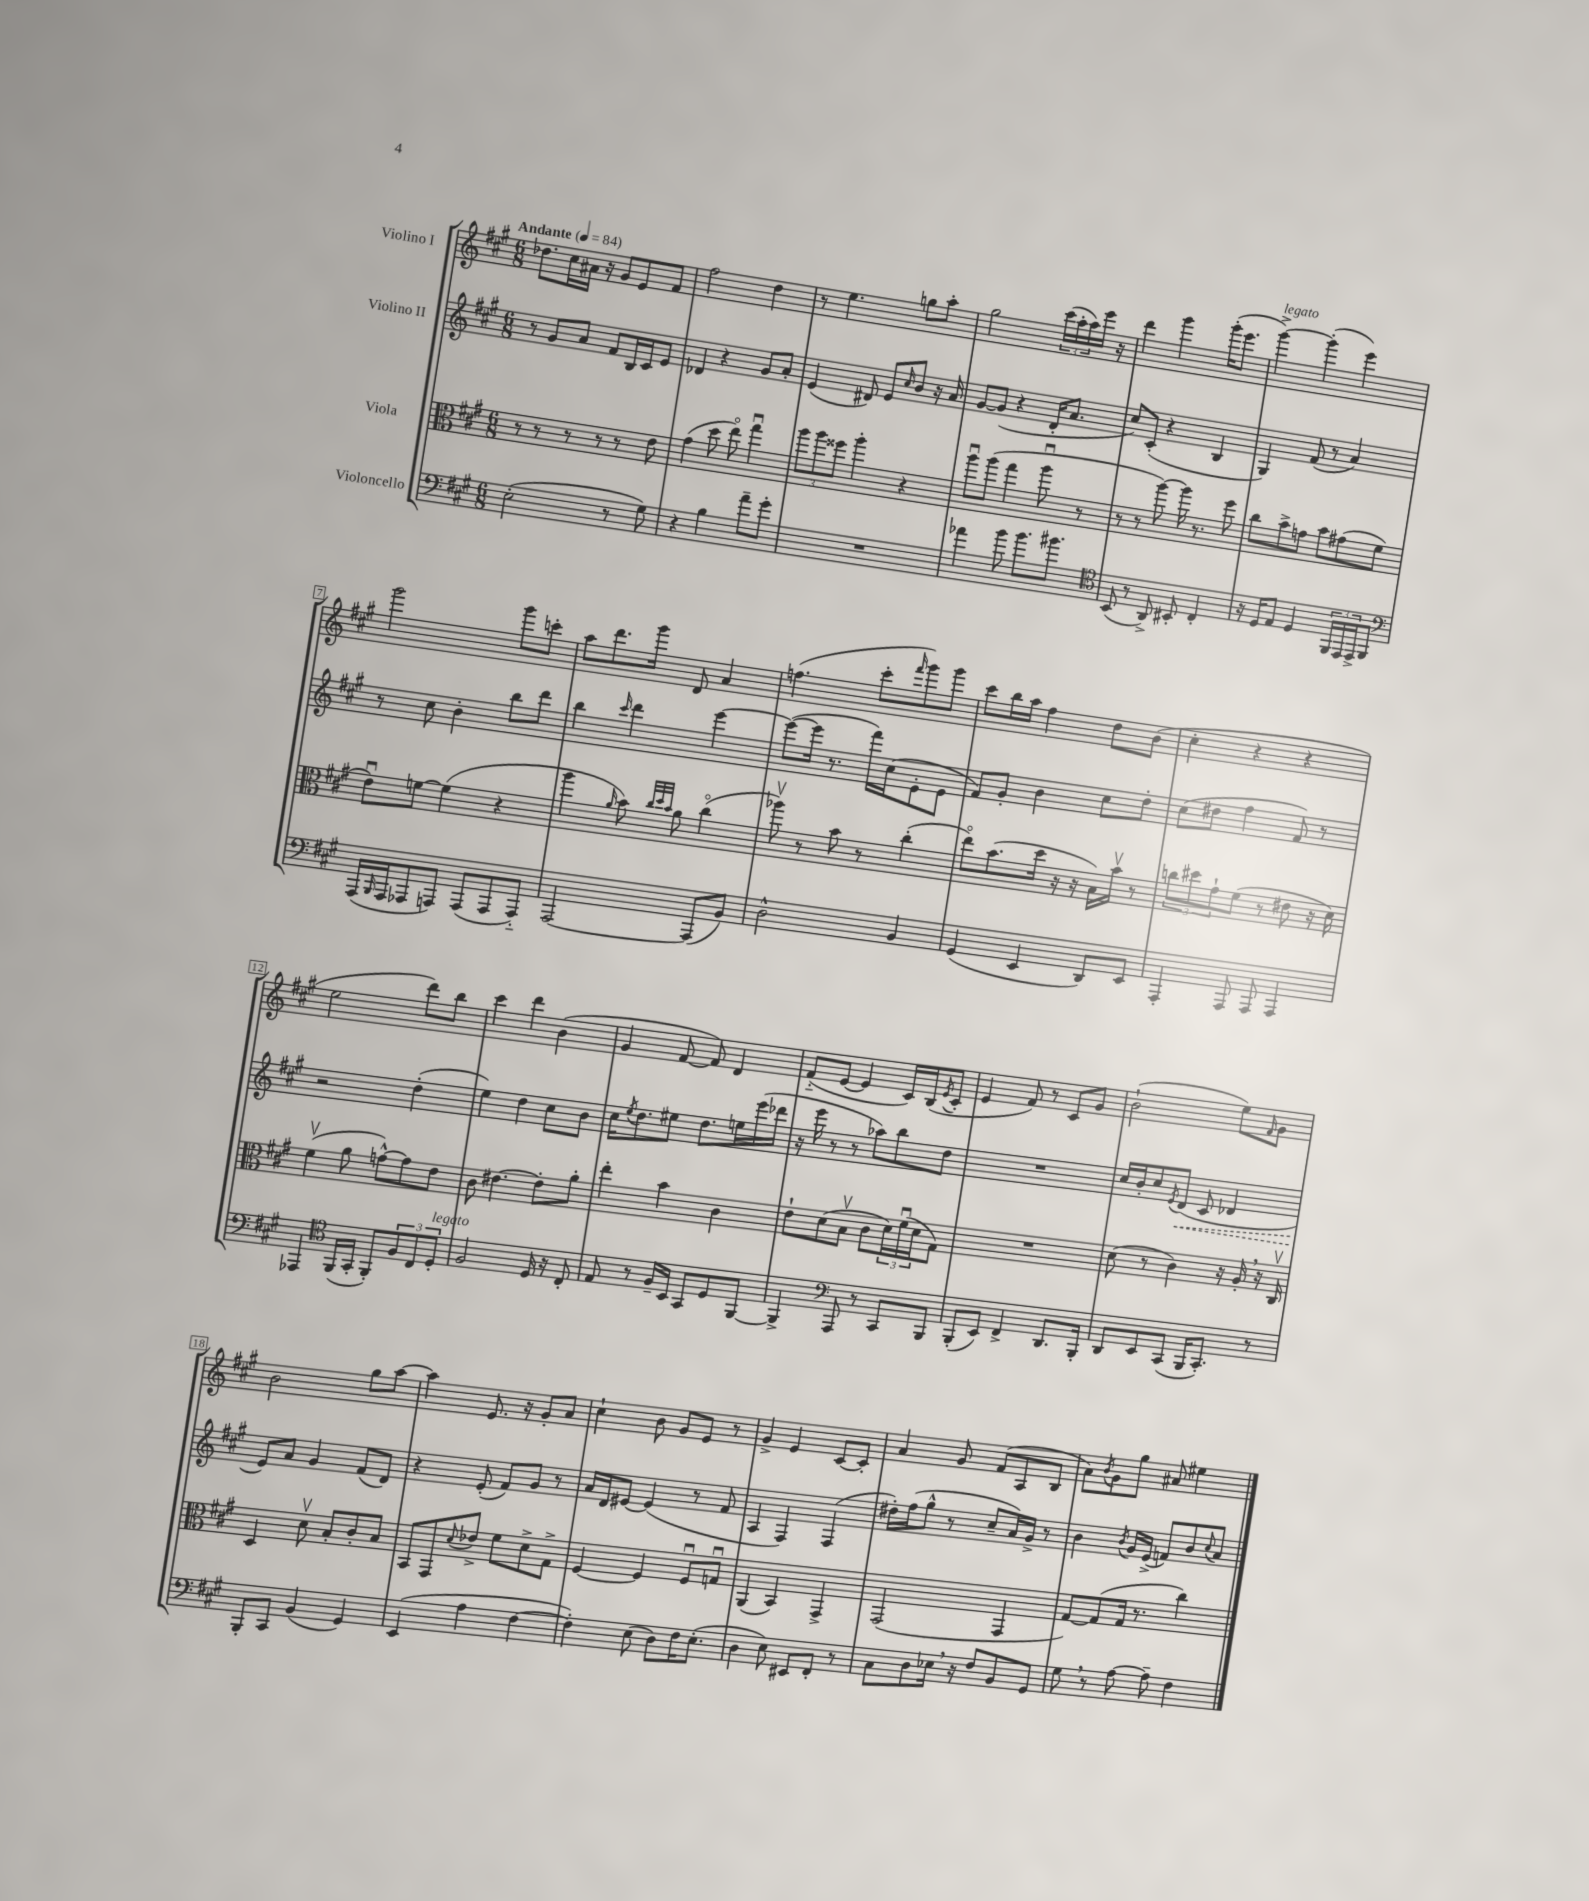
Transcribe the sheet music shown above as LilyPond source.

<<
\new StaffGroup <<
\new Staff = "s0" \with { instrumentName = "Violino I" } {
    \clef treble \key a \major \numericTimeSignature \time 6/8 \tempo "Andante" 4 = 84
    des''8. cis''16 ais'16 r16 gis'8 e'8 fis'8 |
    fis''2 d''4 |
    r8 e''4. g''8 a''8-. |
    gis''2 \tuplet 3/2 { cis'''16( a''16-. a''16) } e'''16 r16 |
    d'''4 gis'''4 gis'''16-.( e'''8. |
    gis'''4~->^\markup { \italic "legato" }) gis'''4-.( e'''4) |
    gis'''2 gis'''8 c'''8-. |
    a''8 d'''8. gis'''16 d'8 a'4 |
    f''4.( cis'''8-. \grace { fis'''16 } gis'''8) gis'''8 |
    cis'''8 b''16 a''16 fis''4 d''8 b'8( |
    cis''4-. r4 r4 |
    e''2 d'''8) b''8 |
    cis'''4 d'''4 b'4( |
    gis'4 fis'8~ fis'8) d'4 |
    fis'8-_( e'8~ e'4 cis'16) b16( \acciaccatura { e'8 } cis'8-. |
    e'4 fis'8) r8 cis'8 gis'8 |
    b'2-!( e''8) \grace { fis'16 } gis'8 |
    b'2 gis''8 a''8~ |
    a''4 e'8. r16 gis'8-. a'8 |
    cis''4-! b'8 gis'8 e'8 r8 |
    gis'4-> e'4 cis'8~ cis'8-. |
    a'4 gis'8 fis'8( a8 b8 |
    a'8) \acciaccatura { b'8 } gis'8 gis''8 ais'8 eis''4 \bar "|." |
}
\new Staff = "s1" \with { instrumentName = "Violino II" } {
    \clef treble \key a \major \numericTimeSignature \time 6/8
    r8 gis'8 a'8 fis'8 b16 cis'16 e'8 |
    des'4 r4 gis'8 a'8-. |
    e'4( dis'8) e'8 \grace { cis''16 } b'8 r16 a'16 |
    gis'8~ gis'8( r4 d'16-. a'8. |
    cis''8) cis'8-.( r4 b4 |
    gis4) fis'8( r8 a'4) |
    r8 cis''8 b'4-. b''8 d'''8 |
    b''4 \grace { cis'''16 } d'''4 e'''4~ |
    e'''8~( e'''16 r8. fis'''16) cis''16( e'8-. e'8 |
    fis'8) gis'8-. b'4 cis''8 d''8-. |
    cis''8( dis''8 fis''4 fis'8) r8 |
    r2 d''4-.( |
    e''4) d''4 cis''8 b'8 |
    cis''16 \acciaccatura { e''8 } d''8. eis''8 d''8. e''16 e'''16( des'''16 |
    r16 e'''16 r8 r8 aes''8) b''8 d''8 |
    R2. |
    cis''16 b'16-. cis''8 \acciaccatura { e'8 } \once \override Hairpin.style = #'dashed-line d'8\<( cis'8 des'4 |
    e'8\!) a'8 gis'4 fis'8( d'8) |
    r4 e'8-.( fis'8) gis'8 r8 |
    a'16 d'16 eis'8~ eis'4( r8 fis'8 |
    a4 fis4) fis4( |
    dis''16-.) fis''16( gis''8-^ r8 cis''8-- a'16) gis'16-> r8 |
    b'4 \acciaccatura { b'8 } gis'16 e'16->( f'8) b'8 \appoggiatura { cis''8 } a'8 \bar "|." |
}
\new Staff = "s2" \with { instrumentName = "Viola" } {
    \clef alto \key a \major \numericTimeSignature \time 6/8
    r8 r8 r8 r8 r8 e'8 |
    gis'4( d''8 e''8\flageolet) gis''4\downbow |
    \tuplet 3/2 { a''8 a''8 fisis''8 } a''4-. r4 |
    a''8\downbow a''8( gis''4 a''8\downbow r8 |
    r8 r8 a''8~) a''16 r8. fis''8 |
    cis''8 b'8-> g'8 b'8 gis'8( fis'8 |
    e'8\downbow) f'8~ f'4( r4 |
    a''4 \grace { a'16 } b'8) \grace { cis''32 d''32 b'32 } a'8 cis''4\flageolet( |
    aes''8\upbow) r8 b'8 r8 cis''4-.( |
    e''8\flageolet) b'8.( d''16 r16 r16 b16) b'16\upbow r8 |
    \tuplet 3/2 { c''8 dis''8 gis'8-! } fis'8( r8 eis'8 r16 d'16) |
    fis'4\upbow( a'8 g'8~-^) g'8 e'8 |
    cis'8 eis'4.~ eis'8-. a'8-. |
    e''4-. b'4 cis'4 |
    e'8-! d'8( b8\upbow cis'8 \tuplet 3/2 { d'16) fis'16\downbow( d'16 } gis8) |
    R2. |
    d'8( r8 cis'4) r16 a16-. \breathe r16 cis16\upbow |
    d4 d'8\upbow b8-. cis'8-. b8 |
    b,8 gis,8 \appoggiatura { d'8 } ees'8-> fis'8 d'8-> gis8-> |
    fis4~ fis4 fis8\downbow g8\downbow |
    a,4( b,4) gis,4-> |
    gis,2( gis,4 |
    gis8~) gis8( gis16 r8. cis''4) \bar "|." |
}
\new Staff = "s3" \with { instrumentName = "Violoncello" } {
    \clef bass \key a \major \numericTimeSignature \time 6/8
    e2-.( r8 gis8) |
    r4 b4 a'8-- gis'8-. |
    R2. |
    aes'4 b'8 b'8. bis'8. |
    \clef tenor b,8( r8 a,8->) bis,8-. cis4-. |
    r16 d16 e8 d4 \tuplet 3/2 { fis,16 e,16 e,16-> } fis,8 |
    \clef bass a,,16( \grace { b,,16 } a,,16 aes,,8 a,,8) a,,8( a,,8 a,,8-_) |
    a,,2~ a,,8( b,8) |
    d2-^ b,4 |
    gis,4( e,4 d,8) e,8 |
    a,,4-. a,,8 a,,8 a,,4 |
    aes,,4 \clef tenor fis,16( gis,16-. fis,8-.) \tuplet 3/2 { fis8 cis8 d8-.^\markup { \italic "legato" } } |
    fis2 d16 r16 cis8-. |
    e8 r8 fis16-- b,16 gis,8 d8 fis,8~ |
    fis,4-> \clef bass a,,8 r8 cis,8 b,,8 |
    b,,8-.( e,8) fis,4-> d,8. b,,16-. |
    d,8 e,8 cis,8( b,,16 cis,8.-.) r8 |
    b,,8-. cis,8 b,4( gis,4) |
    e,4( a4 fis4~ |
    fis4-.) e8( d8) fis16 e8.-.( |
    d4 e8) eis,8 fis,8-. r8 |
    cis8 d8 ees16 \breathe r16 fis8 b,8 gis,8 |
    gis8 \breathe r8 a8~ a8-- fis4 \bar "|." |
}
>>
>>
\layout { \context { \Score \override BarNumber.stencil = #(make-stencil-boxer 0.1 0.3 ly:text-interface::print) } }
